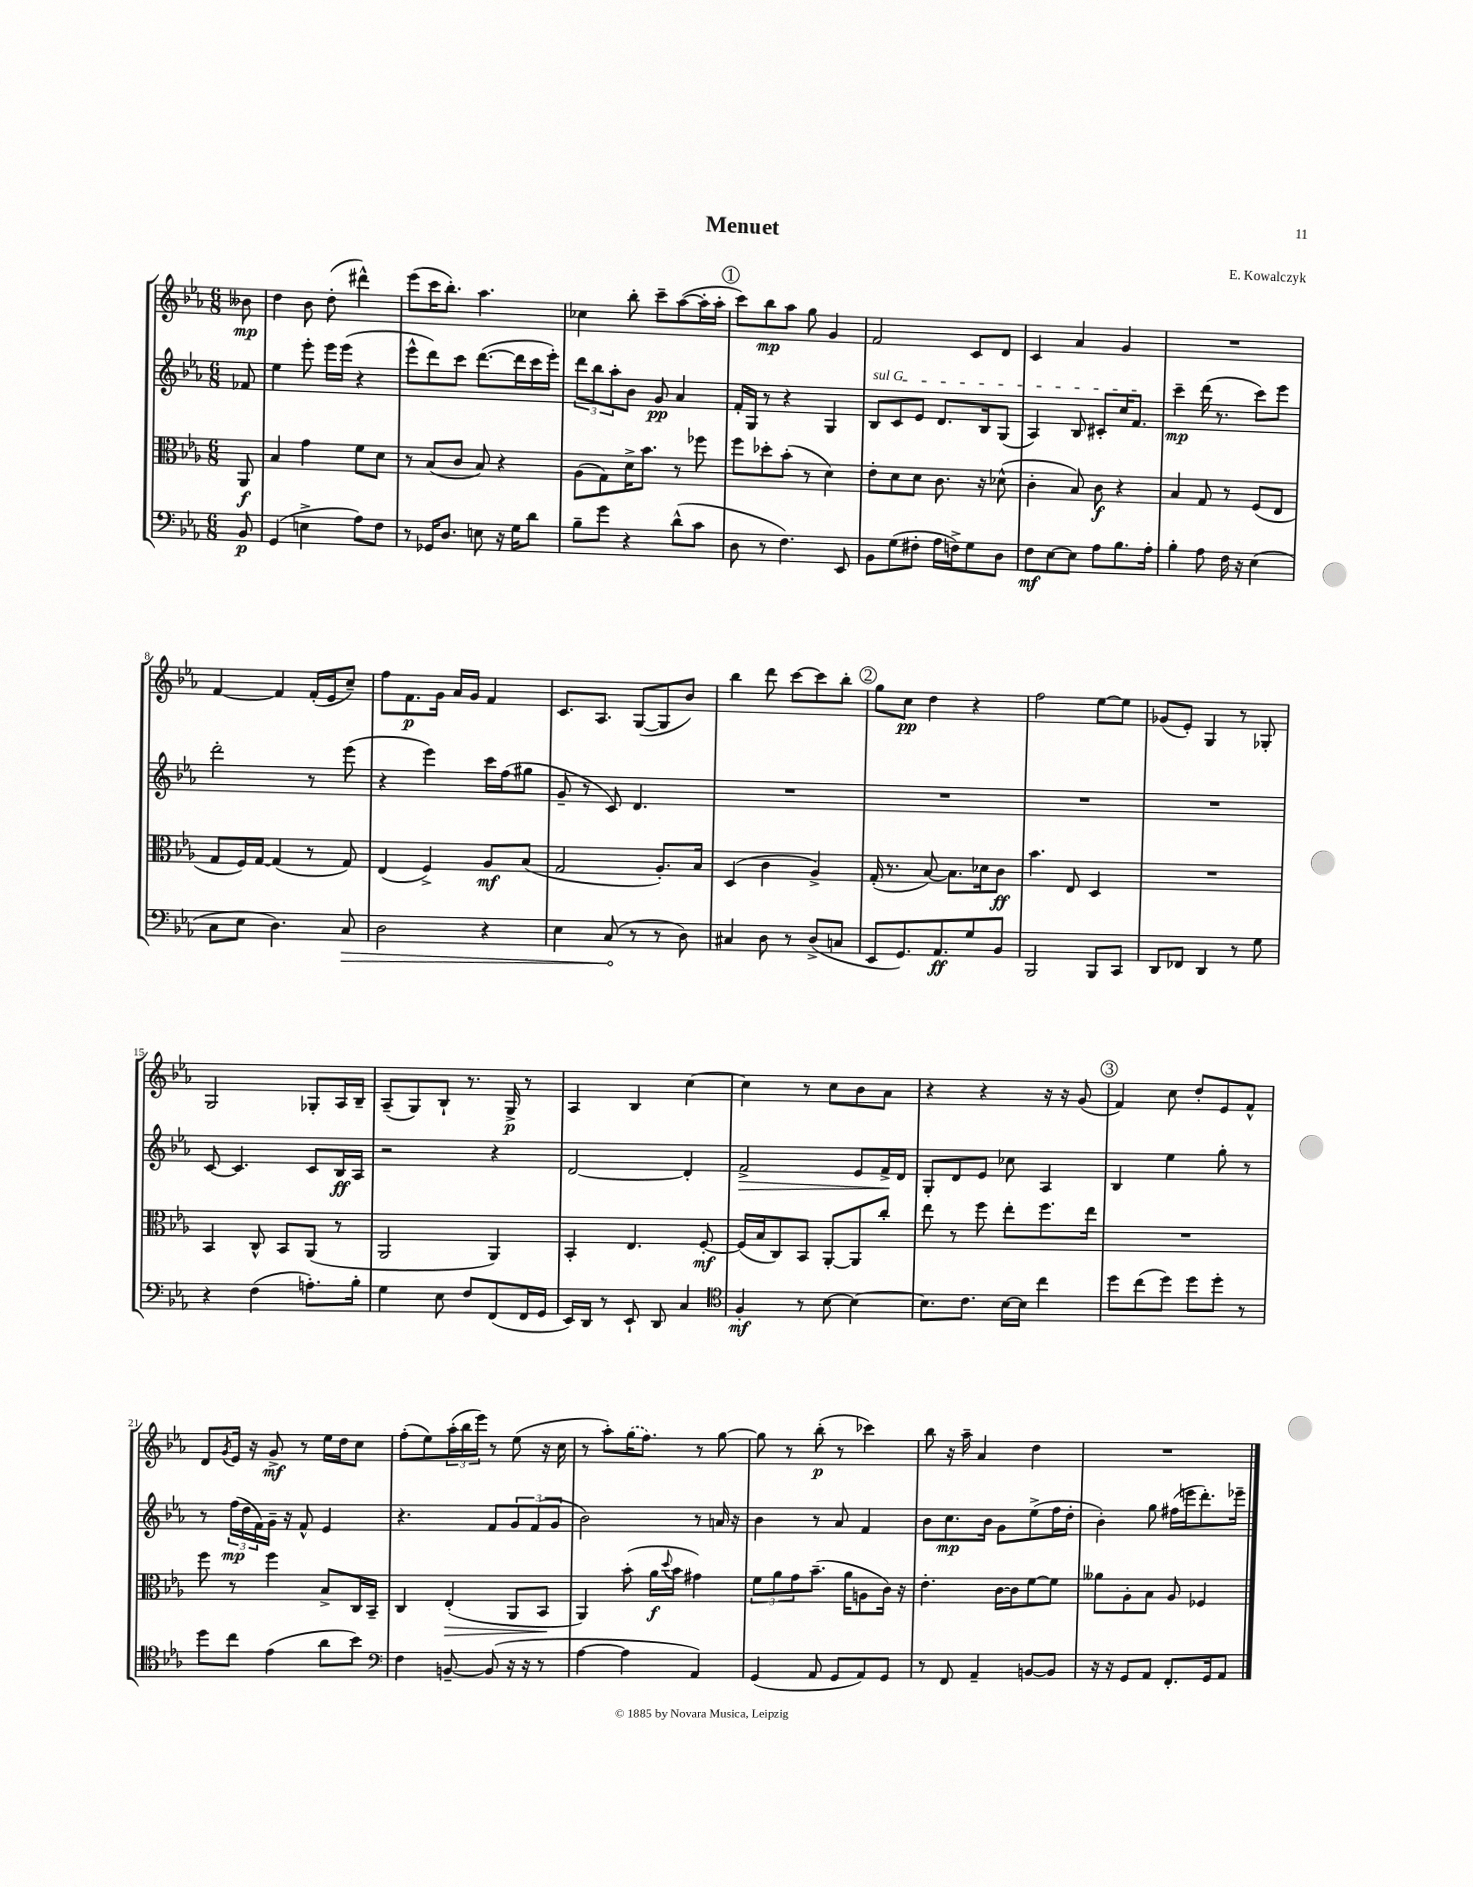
\header { title = "Menuet" composer = "E. Kowalczyk" }
<<
\new StaffGroup <<
\new Staff = "s0" {
    \clef treble \key ees \major \numericTimeSignature \time 6/8 \partial 8
    beses'8\mp |
    d''4 bes'8 d''8-.( dis'''4-^) |
    ees'''8( c'''16 bes''8.-.) aes''4. |
    ces''4 bes''8-. c'''8-- aes''8~( aes''16-. aes''16-. |
    \mark \markup { \circle "1" } c'''8) bes''8\mp aes''8 g''8 g'4 |
    f'2 c'8 d'8 |
    c'4 aes'4 g'4 |
    R2. |
    f'4~ f'4 f'16-.( ees'16 c''8--) |
    f''8 f'8.\p g'16 aes'16 g'16 f'4 |
    c'8. aes8. g8~( g8 bes'8) |
    bes''4 d'''8 c'''8~ c'''8 bes''8-. |
    \mark \markup { \circle "2" } g''8 c''8\pp d''4 r4 |
    f''2 ees''8~ ees''8 |
    ges'8( ees'8-.) g4 r8 ges8-. |
    g2 ges8-. aes16 bes16-- |
    aes8--( g8) bes8-! r8. g16->\p r8 |
    aes4 bes4 c''4~ |
    c''4 r8 c''8 bes'8 aes'8 |
    r4 r4 r16 r16 g'8( |
    \mark \markup { \circle "3" } f'4) c''8 d''8-. ees'8 f'8-^ |
    d'8 \acciaccatura { g'8 } ees'16 r16 g'8->\mf r8 ees''16 d''16 c''8 |
    f''8-.( ees''8) \tuplet 3/2 { aes''16-.( bes''16 ees'''16) } r8 ees''8( r16 c''16 |
    r8 aes''8-.) \once \slurDashed g''16( f''8.) r8 g''8~ |
    g''8 r8 bes''8-.\p( r8 ces'''4) |
    bes''8 r16 aes''16-- aes'4 d''4 |
    R2. \bar "|." |
}
\new Staff = "s1" {
    \clef treble \key ees \major \numericTimeSignature \time 6/8 \partial 8
    fes'8 |
    ees''4 ees'''8-. ees'''16 ees'''16( r4 |
    ees'''8-^ d'''8) c'''8 d'''8.~( d'''16 c'''16 ees'''16-.) |
    \tuplet 3/2 { d'''8 bes''8 aes''8-. } bes'8 g'8\pp aes'4 |
    \mark \markup { \circle "1" } f'16-. g16 r8 r4 g4 |
    \once \override TextSpanner.bound-details.left.text = \markup { \italic "sul G" } bes8\startTextSpan c'8 ees'8 d'8. bes16 g8( |
    aes4) bes8 cis'8-. c''16 f'8.\stopTextSpan |
    c'''4--\mp d'''16( r8. c'''8) ees'''8 |
    d'''2-. r8 ees'''8( |
    r4 ees'''4) c'''16 f''16( gis''8 |
    g'8-- r8 c'8) d'4. |
    R2. |
    \mark \markup { \circle "2" } R2. |
    R2. |
    R2. |
    c'8~ c'4. c'8 bes16\ff aes16 |
    r2 r4 |
    d'2~ d'4-. |
    f'2->\> ees'8 f'16->\! d'16 |
    g8-. d'8 ees'8 ces''8 aes4 |
    \mark \markup { \circle "3" } bes4 ees''4 g''8-. r8 |
    r8 \tuplet 3/2 { f''16\mp( d''16 f'16) } g'16-- r16 f'8-^ ees'4 |
    r4. f'8 \tuplet 3/2 { g'8 f'8( g'8 } |
    bes'2) r8 a'16 r16 |
    bes'4 r8 aes'8 f'4 |
    bes'8 c''8.\mp bes'16 g'8 ees''8->( f''16 d''16-. |
    bes'4-.) g''8 fis''16( e'''16 d'''8.-.) ees'''16-- \bar "|." |
}
\new Staff = "s2" {
    \clef alto \key ees \major \numericTimeSignature \time 6/8 \partial 8
    aes,8\f |
    bes4 g'4 f'8 d'8 |
    r8 bes8( c'8 bes8) r4 |
    aes8( g8) d'16-> bes'8. r8 fes''8 |
    \mark \markup { \circle "1" } f''8 des''8-. bes'8-.( r8 d'4) |
    ees'8-. d'8 d'8 c'8. r16 des'8-^( |
    c'4-. bes8) c'8\f r4 |
    bes4 g8 r8 f8( ees8 |
    g8 f16) g16~ g4( r8 g8) |
    ees4( f4->) aes8\mf bes8( |
    g2 aes8.-.) bes16 |
    d4( c'4 aes4->) |
    \mark \markup { \circle "2" } g16-.( r8. bes8~) bes8. des'16 c'8\ff |
    bes'4. ees8 d4 |
    R2. |
    bes,4 c8-^ bes,8 aes,8( r8 |
    aes,2 aes,4) |
    bes,4-. ees4. f8~-.\mf |
    f16( bes16 c8) bes,8 aes,8~-. aes,8 c''8-. |
    ees''8 r8 f''8 ees''8-. f''8. ees''16 |
    \mark \markup { \circle "3" } R2. |
    f''8 r8 f''4 bes8-> c16 bes,16-- |
    c4 ees4-.\>( aes,8 bes,8\! |
    aes,4) bes'8-.( aes'16\f \appoggiatura { d''8 } bes'16 gis'4) |
    \tuplet 3/2 { f'8 aes'8 g'8 } bes'8.--( aes'16 a8 c'16) r16 |
    ees'4.-. c'16~ c'16 f'8~ f'8 |
    aeses'8 aes8-. bes8 aes8 fes4 \bar "|." |
}
\new Staff = "s3" {
    \clef bass \key ees \major \numericTimeSignature \time 6/8 \partial 8
    bes,8\p |
    g,4( e4-> aes8) f8 |
    r8 ges,16 d8. e8 r16 g16 d'8 |
    bes8-- g'8 r4 d'8-^( c'8 |
    \mark \markup { \circle "1" } d8 r8 f4.) ees,8 |
    bes,8 g8( fis8-. aes16 f16->) g8 d8 |
    f8\mf ees8~ ees8 aes8 bes8. aes16-. |
    bes4-. aes8 f16 r16 ees4( |
    c8 ees8 d4.) \once \override Hairpin.circled-tip = ##t c8\> |
    d2 r4 |
    ees4 c8\!( r8 r8 d8) |
    cis4 d8 r8 d8->( c8 |
    \mark \markup { \circle "2" } ees,8 g,8.) aes,8.\ff g8 bes,8 |
    bes,,2 bes,,8 c,8 |
    d,8 fes,8 d,4 r8 g8 |
    r4 f4( a8.-.) bes16-. |
    g4 ees8 f8 f,8( f,16 g,16 |
    ees,16) d,16 r8 ees,8-! d,8 c4 |
    \clef tenor f4-.\mf r8 bes8~ bes4~ |
    bes8. c'8. bes16~ bes16 c''4 |
    \mark \markup { \circle "3" } d''8 c''8( d''8) d''8 d''8-. r8 |
    d''8 c''8 ees'4( aes'8 bes'8) |
    \clef bass f4 b,8~-- b,8( r16 r16 r8 |
    aes4~ aes4 aes,4) |
    g,4( aes,8 g,8 aes,8) g,8 |
    r8 f,8 aes,4-- b,8~ b,8 |
    r16 r16 g,8 aes,8 f,8.-. g,16 aes,8 \bar "|." |
}
>>
>>
